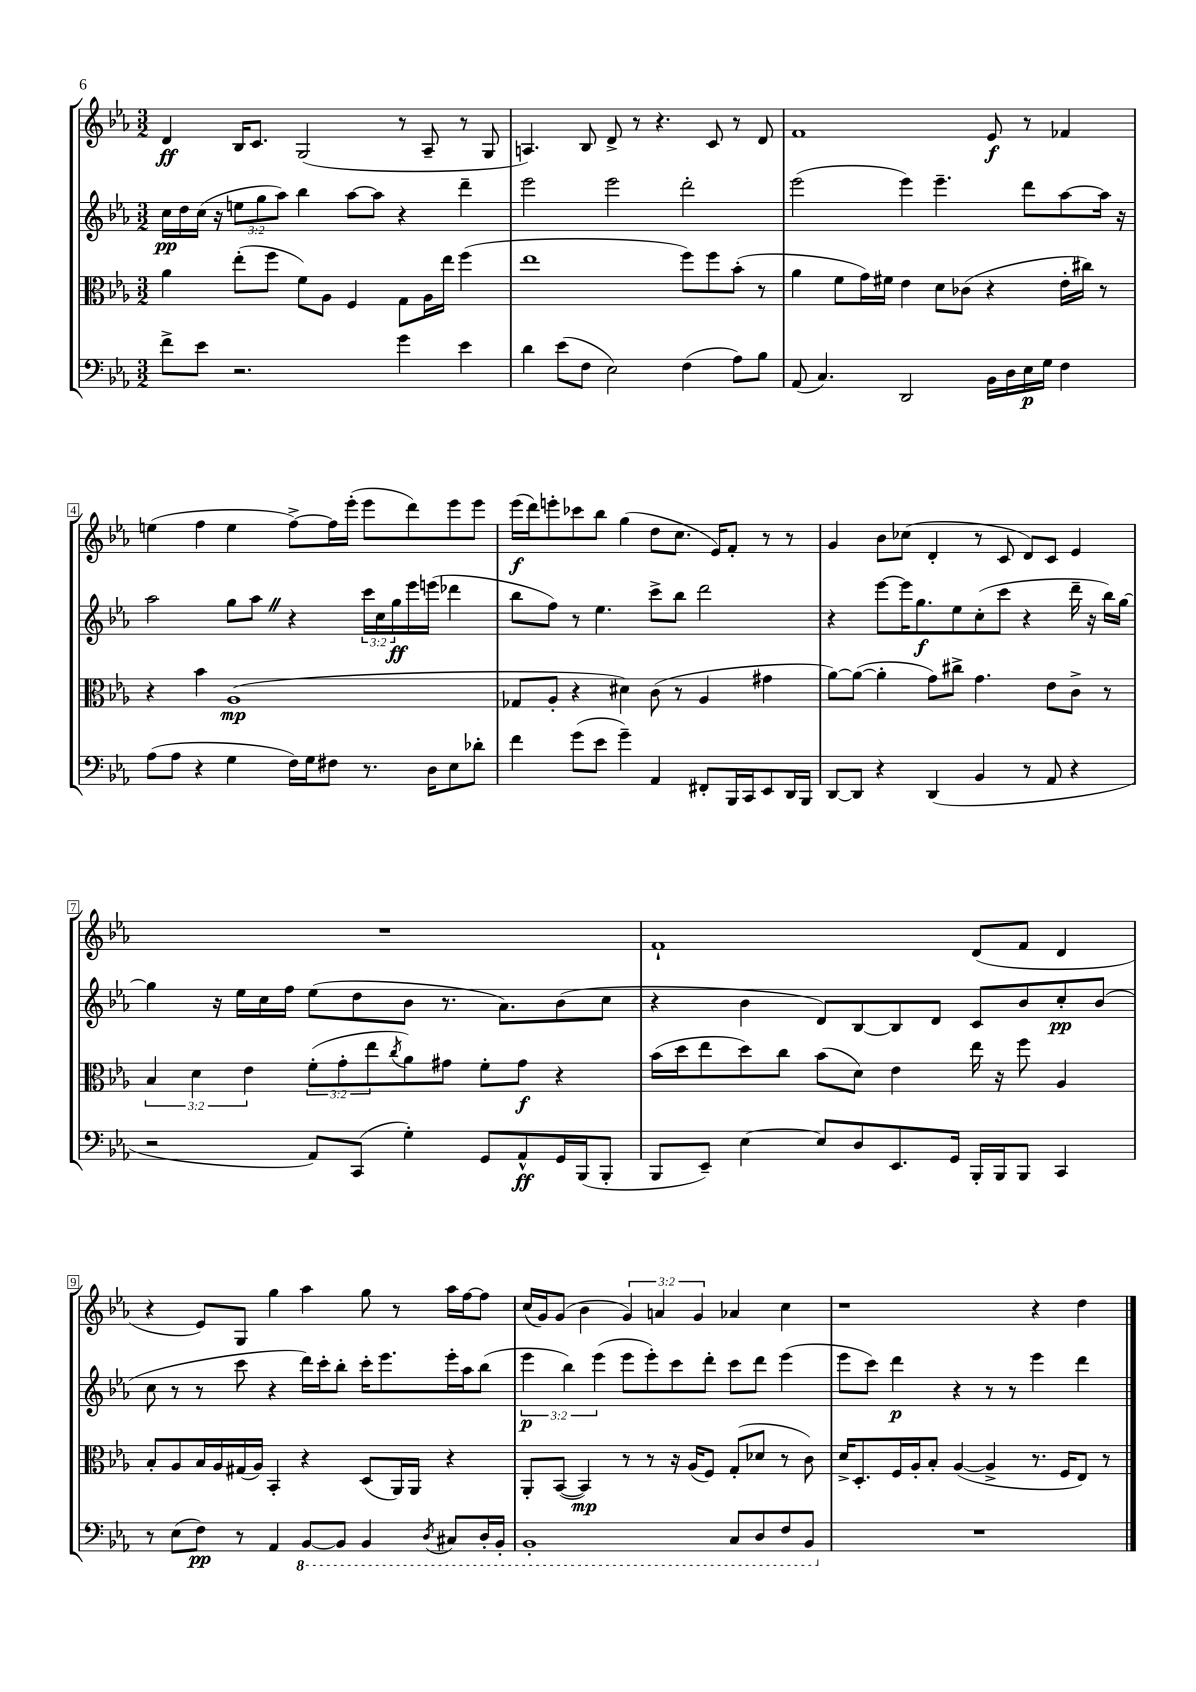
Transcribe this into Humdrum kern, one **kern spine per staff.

**kern	**kern	**kern	**kern
*staff4	*staff3	*staff2	*staff1
*clefF4	*clefC3	*clefG2	*clefG2
*k[b-e-a-]	*k[b-e-a-]	*k[b-e-a-]	*k[b-e-a-]
*M3/2	*M3/2	*M3/2	*M3/2
8f^	4a-	16cc	4d
.	.	16dd	.
8e-	.	(16cc	.
.	.	16r	.
2.r	(8ee-'	12ee	16B-
.	.	.	8.c
.	.	12gg	.
.	8ff	.	.
.	.	12aa-)	.
.	8f)	4bb-	(2G
.	8A-	.	.
.	4F	[8aa-	.
.	.	8aa-]	.
4g	8G	4r	8r
.	16A-	.	8A-~
.	16ee-	.	.
4e-	(4ff	4ddd~	8r
.	.	.	8G
=	=	=	=
4d	1ee-	2eee-	4.A)
(8e-	.	.	.
8F	.	.	8B-
2E-)	.	2eee-	8d^
.	.	.	8r
.	.	.	4.r
(4F	8ff)	2ddd'	.
.	8ff	.	8c
8A-)	(8b-'	.	8r
8B-	8r	.	8d
=	=	=	=
(8AA-	4a-	(2eee-	1f
4.C)	.	.	.
.	8f	.	.
.	16g)	.	.
.	16f#	.	.
2DD	4e-	4eee-)	.
.	8d	4.eee-~	.
.	(8c-	.	.
16BB-	4r	.	8e-
16D	.	.	.
16E-	.	8ddd	8r
16G	.	.	.
4F	16e-'	[8aa-	4f-
.	16cc#)	.	.
.	8r	16aa-]	.
.	.	16r	.
=	=	=	=
(8A-	4r	2aa-	(4ee
8A-	.	.	.
4r	4b-	.	4ff
4G	(1A-	8gg	4ee
.	.	8aa-	.
16F)	.	4r	[8ff^)
16G	.	.	.
8F#	.	.	16ff]
.	.	.	(16eee-'
8.r	.	24ccc	8eee-
.	.	24cc	.
.	.	24gg	.
.	.	16eee-	8ddd)
16D	.	(16eee	.
8E-	.	4ddd-	8eee-
8d-'	.	.	8eee-
=	=	=	=
4f	8G-	8bb-	(16eee-
.	.	.	16ddd)
.	8A-'	8ff)	8eee'
(8g	4r	8r	8ccc-
8e-	.	4.ee-	8bb-
4g~)	4d#)	.	(4gg
4AA-	(8c	8ccc^	8dd
.	8r	8bb-	8.cc
8FF#'	4A-	2ddd	.
.	.	.	16e-)
16BBB-	.	.	8f'
16CC	.	.	.
8EE-	4g#	.	8r
16DD	.	.	8r
16BBB-	.	.	.
=	=	=	=
[8DD	[8a-)	4r	4g
8DD]	(8a-_	.	.
4r	4a-']	[8eee-	8b-
.	.	16eee-]	(8cc-
.	.	8.gg	.
(4DD	8g)	.	4d'
.	8cc#^	8ee-	.
4BB-	4.g	(8cc'	8r
.	.	8ccc	8c
8r	.	4r	8d)
8AA-	8e-	.	8c
4r	8c^	16ddd~	4e-
.	.	16r	.
.	8r	16bb-)	.
.	.	[16gg	.
=	=	=	=
2r	6B-	4gg]	1.r
.	6d	.	.
.	.	16r	.
.	.	16ee-	.
.	6e-	.	.
.	.	16cc	.
.	.	16ff	.
8AA-)	(12f'	(8ee-	.
.	12g'	.	.
(8CC	.	8dd	.
.	12ee-	.	.
.	8qcc	.	.
4G')	8a-)	8b-	.
.	8g#	8.r	.
8GG	8f'	.	.
.	.	8.a-)	.
8AA-^^	8g#	.	.
16GG	4r	(8b-	.
(16BBB-	.	.	.
8BBB-'	.	8cc	.
=	=	=	=
8BBB-	(16b-	4r	1f`
.	16dd	.	.
8EE-~)	8ee-	.	.
[4E-	8dd)	4b-	.
.	8cc	.	.
8E-]	(8b-	8d)	.
8D	8d)	[8B-	.
8.EE-	4e-	8B-]	.
.	.	8d	.
16GG	.	.	.
16BBB-'	16ee-	8c	(8d
16BBB-	16r	.	.
8BBB-	8ff	8b-	8f
4CC	4A-	8cc'	4d
.	.	(8b-	.
=	=	=	=
8r	8B-'	8cc	4r
(8E-	8A-	8r	.
8F)	16B-	8r	8e-)
.	16A-	.	.
8r	(16G#	8ccc	8G
.	16A-)	.	.
4AA-	4BB-'	4r	4gg
[8BBB-	4r	16ddd)	4aa-
.	.	16ccc'	.
8BBB-]	.	8bb-'	.
4BBB-	(8D	16ccc'	8gg
.	.	8.eee-	.
.	16AA-)	.	8r
.	16AA-	.	.
8qDD	.	.	.
8CC#	4r	16eee-'	16aa-
.	.	16aa-	[16ff
16DD'	.	(8bb-	8ff]
16BBB-'	.	.	.
=	=	=	=
1BBB-'	8AA-'	6eee-	(16cc
.	.	.	16g)
.	([8BB-	.	(8g
.	.	6bb-)	.
.	4BB-])	.	4b-
.	.	(6eee-	.
.	8r	8eee-	6g)
.	8r	8eee-')	.
.	.	.	6a
.	16r	8ccc	.
.	(16A-	.	.
.	.	.	6g
.	8F)	8ddd'	.
8CC	(8G'	8ccc	4a-
8DD	8d-	8ddd	.
8FF	8r	(4eee-	4cc
8BBB-	8c)	.	.
=	=	=	=
1.r	16d^	8eee-	1r
.	8.D'	.	.
.	.	8ccc)	.
.	16F	4ddd	.
.	16A-'	.	.
.	8B-'	.	.
.	([4A-	4r	.
.	4A-^]	8r	.
.	.	8r	.
.	8.r	4eee-	4r
.	16F	.	.
.	8E-)	4ddd	4dd
.	8r	.	.
==	==	==	==
*-	*-	*-	*-
